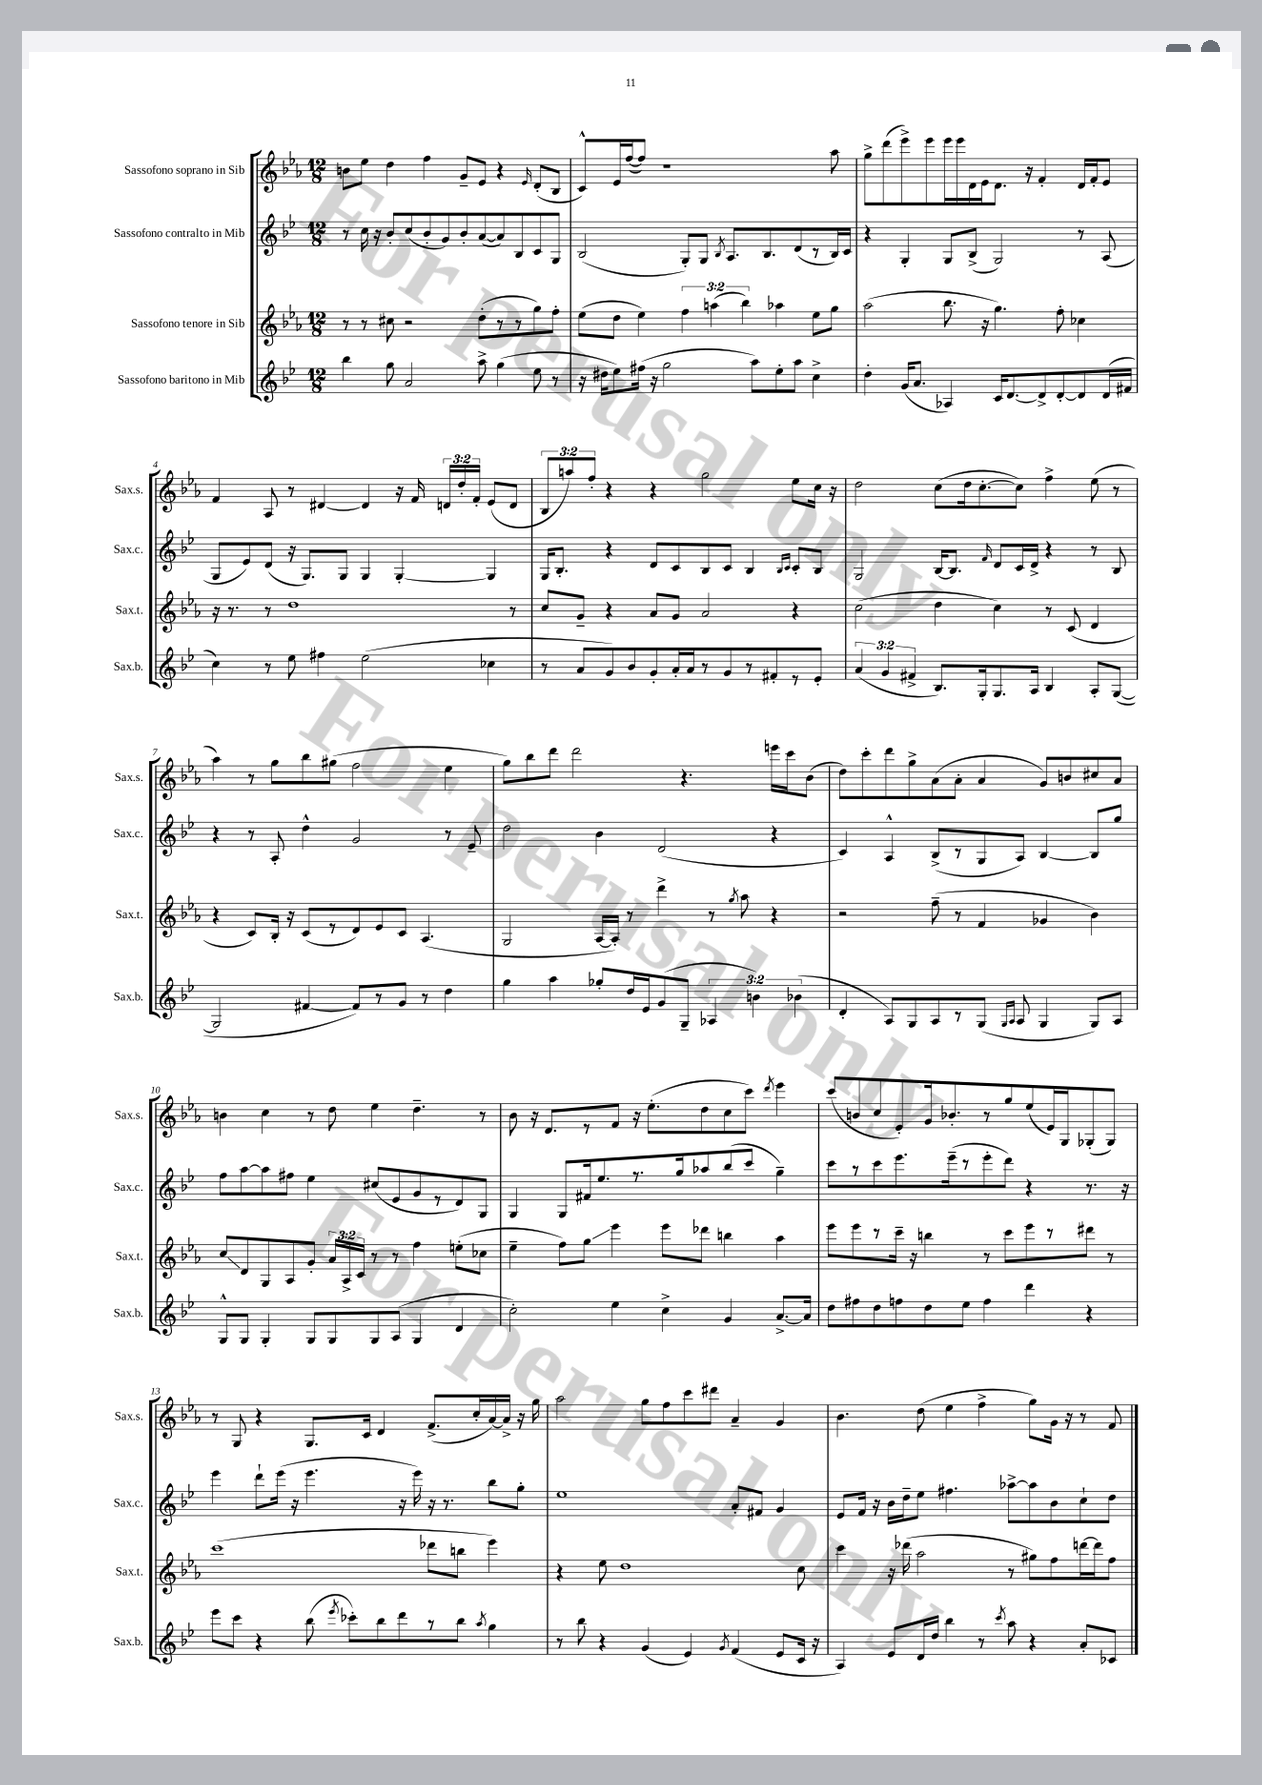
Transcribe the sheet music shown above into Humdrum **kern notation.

**kern	**kern	**kern	**kern
*staff4	*staff3	*staff2	*staff1
*clefG2	*clefG2	*clefG2	*clefG2
*k[b-e-]	*k[b-e-a-]	*k[b-e-]	*k[b-e-a-]
*M12/8	*M12/8	*M12/8	*M12/8
4bb-	8r	8r	8b
.	8r	16cc	8ee-
.	.	16r	.
8gg	8cc#	8b-'	4dd
2a	2r	(8cc	.
.	.	8b-'	4ff
.	.	8g)	.
.	.	8b-'	8g~
8aa^	(8dd'	([8a	8e-
(4gg	8r	8a])	4r
.	8r	8B-	.
.	.	.	16qqe-
8ee-	8gg)	8c	(8d'
8r	8ff'	8G	8B-
=	=	=	=
16r	(8ee-	(2B-	8c^^)
16dd#	.	.	.
8ee-)	8dd	.	16e-
.	.	.	([16ff
(16ff#	4ee-)	.	8ff])
16r	.	.	.
2gg	.	.	1r
.	6ff	8G')	.
.	.	8G	.
.	(6aa	.	.
.	.	8qB-	.
.	.	8.A	.
.	6bb-)	.	.
8aa)	.	.	.
.	.	8.B-	.
8ee-'	4aa-	.	.
8aa	.	(8d	.
4cc^	8ee-	8r	.
.	8gg	16B-)	8aa-
.	.	16c	.
=	=	=	=
4dd'	(2aa-	4r	8gg^
.	.	.	(8ddd
(16g	.	4G'	8eee-^)
8.a	.	.	.
.	.	.	8eee-
4A-)	8.bb-	8G	16eee-
.	.	.	16eee-
.	.	(8B-^	16d
.	16r	.	16e-
16c	4.gg)	2G)	8.d
[8.d	.	.	.
.	.	.	16r
8d^]	.	.	4f'
[8d'	8ff'	.	.
8d]	4cc-	8r	16d
.	.	.	16f'
(16d	.	(8A	8e-
16f#	.	.	.
=	=	=	=
4cc)	16r	8G	4f
.	8.r	.	.
.	.	8e-)	.
8r	8r	(8d	8A-
8ee-	1dd	16r	8r
.	.	8.G)	.
4ff#	.	.	[4d#
.	.	8G	.
(2ee-	.	4G	4d#]
.	.	[4G'	16r
.	.	.	16f
.	.	.	24d
.	.	.	24dd'
.	.	.	24f'
4cc-	.	4G]	(8e-
.	8r	.	8d
=	=	=	=
8r	8cc	16G	12B-
.	.	8.B-'	.
.	.	.	12aa)
8a	8g~	.	.
.	.	.	12ff'
8g)	4r	4r	4r
8b-	.	.	.
8g'	8a-	8d	4r
16a'	8g	8c	.
16a	.	.	.
8r	2a-	8B-	2gg
8g	.	8c	.
8r	.	4B-	.
8f#'	.	.	.
.	.	16qqB-	.
.	.	16qqc	.
8r	4r	8c'	8ee-
8e-'	.	8B-	16cc
.	.	.	16r
=	=	=	=
(6a	(2cc	2G	2dd
6g	.	.	.
6f#^	.	.	.
8.B-)	4dd	[16B-	(8cc
.	.	8.B-]	.
.	.	.	16dd
16G'	.	.	[8.cc'
.	.	16qqf	.
8.G	4cc)	8d	.
.	.	16c	8cc])
16A	.	16d^	.
4B-	8r	4r	4ff^
.	(8c	.	.
8A'	4d	8r	(8ee-
([8G	.	8B-	8r
=	=	=	=
2G]	4r	4r	4aa-)
.	8c)	8r	8r
.	16B-'	8A'	8gg
.	16r	.	.
[4f#	(8c	4dd^^	8bb-
.	8r	.	(8gg#
8f#])	8d)	2g	2ff
8r	8e-	.	.
8g	8c	.	.
8r	(4.A-	.	.
4dd	.	8r	4ee-
.	.	8e-~	.
=	=	=	=
4gg	2G	2dd	8gg)
.	.	.	8bb-
4aa	.	.	8ddd
.	.	.	2ddd
8gg-'	[16A-	4b-	.
.	16A-'])	.	.
16dd	8r	.	.
16e-	.	.	.
(8g	4ddd^	(2d	.
8G~	.	.	4.r
6A-	8r	.	.
.	8qgg	.	.
.	8aa-	.	.
6b)	.	.	.
.	4r	4r	16eee
.	.	.	16ccc
(6b-	.	.	.
.	.	.	(8b-
=	=	=	=
4d'	2r	4c)	8dd)
.	.	.	8ccc'
8A)	.	4A^^	8ddd
8G	.	.	8gg^
8A	(8ff~	(8B-^	(8a-
8r	8r	8r	8a-'
(8G	4f	8G	4a-
16qqG	.	.	.
16qqA	.	.	.
8A	.	8A)	.
4G	4g-	[4B-	8g)
.	.	.	8b
8G)	4b-)	8B-]	8cc#
8A	.	8gg	8a-
=	=	=	=
8G^^	8cc	8ff	4b
8G	8d	[8aa	.
4G'	8G	8aa]	4cc
.	8A-	8ff#	.
8G	8g'	4ee-	8r
8G	24a-	.	8dd
.	24A-^	.	.
.	24c	.	.
8G	8r	(8cc#	4ee-
(8A	8r	8e-	.
4G	4ff	8g	4.dd~
.	.	8r	.
4d	(8ee'	8d)	.
.	8cc-	8G	8r
=	=	=	=
2cc')	4ee-~	4G	8b-
.	.	.	16r
.	.	.	8.d
.	8ff)	8G	.
.	8gg	16f#	8r
.	.	8.ee-	.
4ee-	4eee-	.	8f
.	.	8.r	16r
.	.	.	(8.ee-'
4cc^	8eee-	.	.
.	.	16gg	.
.	8ddd-	8aa-	8dd
4g	4bb	(8bb-	8cc
.	.	8ccc	8ccc)
.	.	.	8qddd
[8.a^	4aa-	4gg~)	4eee-
16a]	.	.	.
=	=	=	=
8dd	8eee-	8ccc	(8ccc
8ff#	8eee-	8r	8b
8dd	8r	8ccc	8cc
8ff	16ccc~	8.eee-	8e-')
.	16r	.	.
8dd	4bb	.	16g
.	.	(16eee-~	8.b-'
8ee-	.	8r	.
4ff	8r	8eee-'	8r
.	8ccc	8ddd)	8gg
4ddd	8eee-	4r	(8ee-
.	8r	.	16e-)
.	.	.	16G
4r	8ddd#	8.r	(8G-'
.	8r	.	8G-)
.	.	16r	.
=	=	=	=
8eee-	(1ccc	4eee-	8r
8ccc	.	.	8G
4r	.	8ddd`	4r
.	.	(16eee-	.
.	.	16r	.
(8bb-	.	4.eee-	8.G
8qeee-	.	.	.
8ccc-')	.	.	.
.	.	.	16c
8bb-	.	.	4d
8ddd	.	16r	.
.	.	16eee-)	.
8r	8ddd-	16r	(8.f^
.	.	8.r	.
8bb-	8bb	.	.
.	.	.	16cc'
8qaa	.	.	.
4gg	4eee-)	8bb-	[16a-)
.	.	.	16a-^]
.	.	8gg'	16r
.	.	.	16gg
=	=	=	=
8r	4r	1ee-	2aa-
8bb-	.	.	.
4r	8ee-	.	.
.	1dd	.	.
(4g	.	.	8gg
.	.	.	8ff
4e-)	.	.	8ccc
.	.	.	8ddd#
8qg	.	.	.
(4f	.	8a'	4a-~
.	.	8f#	.
8e-	.	4g	4g
16c	8cc	.	.
16r	.	.	.
=	=	=	=
4A)	4ccc	8e-	4.b-
.	.	16f	.
.	.	16r	.
8e-	16r	16b-	.
.	(16ddd-	16dd~	.
16d	2aa-	8ee-	(8dd
16dd	.	.	.
4bb-	.	4.ff#	4ee-
8r	.	.	4ff^
8qccc	.	.	.
8aa	8r	[8aa-^	.
4r	8gg#)	8aa-]	8gg)
.	8ff	8b-	16g
.	.	.	16r
8a'	[16ddd	8cc`	8r
.	16ddd]	.	.
8c-	8ff	8dd	8f
==	==	==	==
*-	*-	*-	*-
